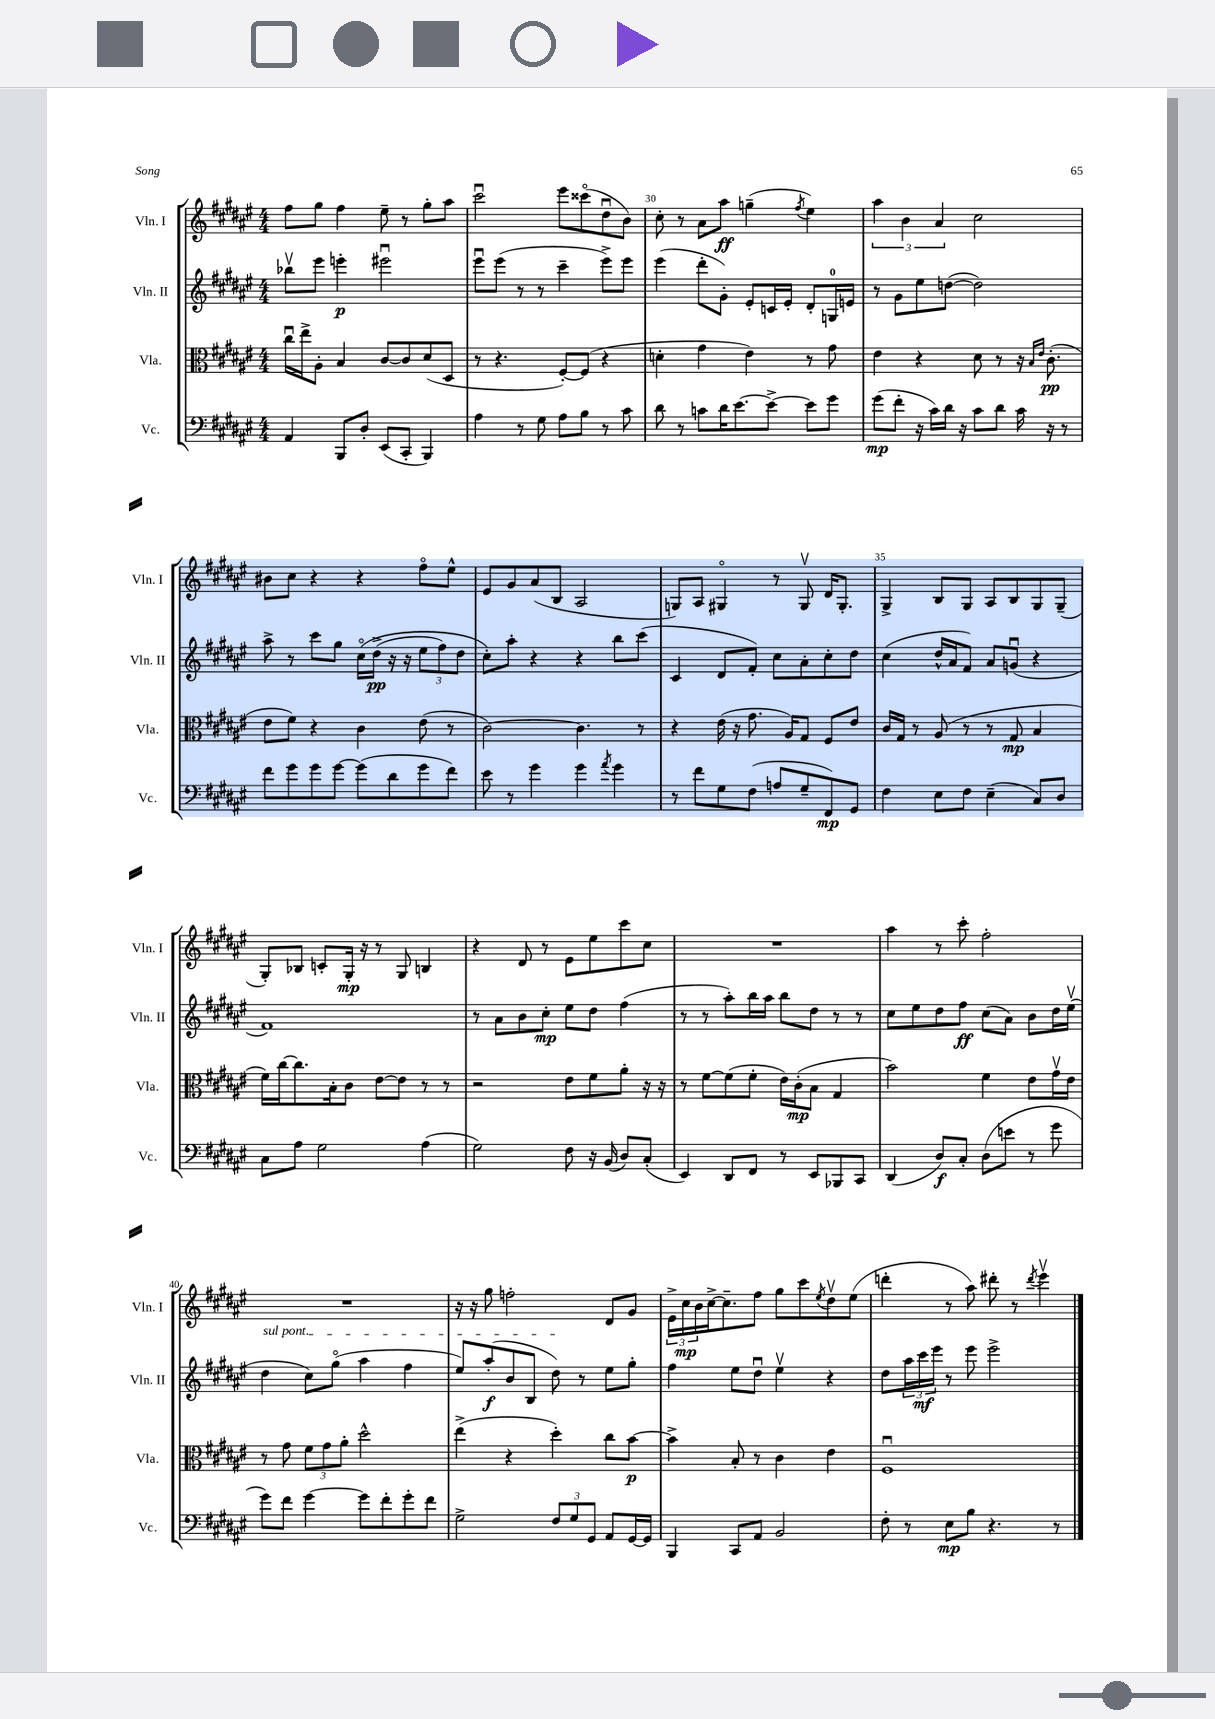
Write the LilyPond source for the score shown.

<<
\new StaffGroup <<
\new Staff = "s0" \with { instrumentName = "Vln. I" shortInstrumentName = "Vln. I" } {
    \clef treble \key fis \major \numericTimeSignature \time 4/4
    fis''8 gis''8 fis''4 eis''8-- r8 gis''8-. ais''8 |
    cis'''2\downbow eis'''8 cisis'''8\flageolet( dis''8\downbow b'8) |
    cis''8-. r8 ais'8 ais''8\ff g''4--( \acciaccatura { fis''8 } eis''4) |
    \tuplet 3/2 { ais''4 b'4 ais'4 } cis''2 |
    bis'8 cis''8 r4 r4 fis''8\flageolet eis''8-^ |
    eis'8 gis'8 ais'8( b8 ais2 |
    g8) ais8 gis4\flageolet r8 gis8\upbow dis'16 gis8.-. |
    gis4-> b8 gis8 ais8 b8 gis8 gis8--( |
    gis8-.) bes8 c'8-. gis16-.\mp r16 r8 gis8 b4 |
    r4 dis'8 r8 eis'8 eis''8 cis'''8 cis''8 |
    R1 |
    ais''4 r8 cis'''8-. fis''2-. |
    R1 |
    r16 r16 gis''8 f''2-. dis'8 gis'8 |
    \tuplet 3/2 { eis'16-> cis''16\mp b'16 } cis''16~-> cis''8.-- fis''8 gis''8 cis'''8 \acciaccatura { eis''8 } dis''8\upbow eis''8( |
    d'''4-. r8 ais''8) dis'''8-. r8 \acciaccatura { dis'''8 } eis'''4\upbow \bar "|." |
}
\new Staff = "s1" \with { instrumentName = "Vln. II" shortInstrumentName = "Vln. II" } {
    \clef treble \key fis \major \numericTimeSignature \time 4/4
    bes''8\upbow eis'''8 e'''4-.\p eis'''2\downbow |
    eis'''8\downbow eis'''8( r8 r8 cis'''4-- eis'''8->) eis'''8 |
    eis'''4( dis'''8-. gis'8-.) eis'8-. c'16 eis'16-. dis'8-. g16-0 e'16 |
    r8 gis'8 eis''8 d''8~( d''2) |
    ais''8-> r8 cis'''8 gis''8 cis''16\flageolet\( dis''16->\pp( r16 r16 \tuplet 3/2 { eis''8 fis''8) dis''8 } |
    cis''8-.\) ais''8-. r4 r4 b''8 cis'''8( |
    cis'4 dis'8 fis'8-.) cis''8 ais'8-. cis''8-. dis''8 |
    cis''4( dis''16-^ ais'16 fis'8) ais'8 g'8\downbow( r4 |
    fis'1) |
    r8 ais'8 b'8 cis''8-.\mp eis''8 dis''8 fis''4( |
    r8 r8 ais''8-.) b''16 ais''16 b''8 dis''8 r8 r8 |
    cis''8 eis''8 dis''8 fis''8\ff cis''8( ais'8) b'8 dis''16 eis''16\upbow( |
    \once \override TextSpanner.bound-details.left.text = \markup { \italic "sul pont." } dis''4\startTextSpan cis''8) gis''8\flageolet( ais''4 fis''4 |
    eis''8) ais''8-.\f( b'8 b8 dis''8\stopTextSpan) r8 eis''8 gis''8-. |
    fis''4 eis''8 dis''8\downbow eis''4\upbow r4 |
    dis''8 \tuplet 3/2 { ais''16 cis'''16\mf eis'''16 } r8 eis'''8 eis'''2-> \bar "|." |
}
\new Staff = "s2" \with { instrumentName = "Vla." shortInstrumentName = "Vla." } {
    \clef alto \key fis \major \numericTimeSignature \time 4/4
    cis''16\downbow eis''16-> ais8-. b4 cis'8~ cis'8 dis'8( dis8 |
    r8 r4. fis8~-.) fis8( r4 |
    d'4-. gis'4 eis'4) r8 gis'8 |
    eis'4 r4 dis'8 r8 r16 \grace { b16 eis'16 } cis'8.-.\pp( |
    eis'8 fis'8) r4 cis'4 eis'8( r8 |
    cis'2~) cis'4. r8 |
    r4 eis'16( r16 gis'8. ais16) gis8 fis8 eis'8 |
    cis'16 gis16 r8 ais8( r8 r8 gis8\mp b4 |
    fis'16) cis''16~ cis''8. b16-. cis'8 eis'8~ eis'8 r8 r8 |
    r2 eis'8 fis'8 ais'8-. r16 r16 |
    r8 fis'8~ fis'8( fis'8-. eis'16) cis'16-.\mp( b8 gis4 |
    b'2) fis'4 eis'8 gis'16\upbow eis'16 |
    r8 gis'8 \tuplet 3/2 { fis'8 gis'8 ais'8-. } dis''2-^ |
    eis''4->( r4 dis''4-.) cis''8 b'8~\p |
    b'4-> b8-. r8 cis'4 eis'4 |
    fis1\downbow \bar "|." |
}
\new Staff = "s3" \with { instrumentName = "Vc." shortInstrumentName = "Vc." } {
    \clef bass \key fis \major \numericTimeSignature \time 4/4
    ais,4 b,,8 dis8-. eis,8( cis,8-. b,,4) |
    ais4 r8 gis8 ais8 b8 r8 cis'8 |
    dis'8 r8 c'8 dis'16 eis'8.~ eis'8~-> eis'8 gis'8 |
    gis'8\mp( fis'8-. r16 cis'16) dis'16 r16 cis'8 dis'8 cis'16 r16 r8 |
    fis'8 gis'8 gis'8 gis'8~ gis'8( dis'8 gis'8 fis'8) |
    eis'8 r8 gis'4 gis'4 \acciaccatura { ais'8 } gis'4 |
    r8 fis'8 gis8 fis8( a8 gis8-- fis,8\mp) gis,8 |
    fis4 eis8 fis8 eis4--( cis8) dis8 |
    cis8 ais8 gis2 ais4( |
    gis2) fis8 r16 b,16( dis8) cis8-.( |
    eis,4) dis,8 fis,8 r8 eis,8 bes,,8 cis,8 |
    dis,4( dis8\f) cis8-. dis8( e'8 r8 gis'8 |
    gis'8) fis'8 gis'4~ gis'8 fis'8-. gis'8-. fis'8 |
    gis2-> \tuplet 3/2 { fis8 gis8 gis,8 } ais,8 gis,16~ gis,16 |
    b,,4 cis,8 ais,8 b,2 |
    fis8-. r8 eis8\mp b8 r4. r8 \bar "|." |
}
>>
>>
\layout { \context { \Score currentBarNumber = #28 \override BarNumber.break-visibility = ##(#f #t #t) barNumberVisibility = #(every-nth-bar-number-visible 5) } }
